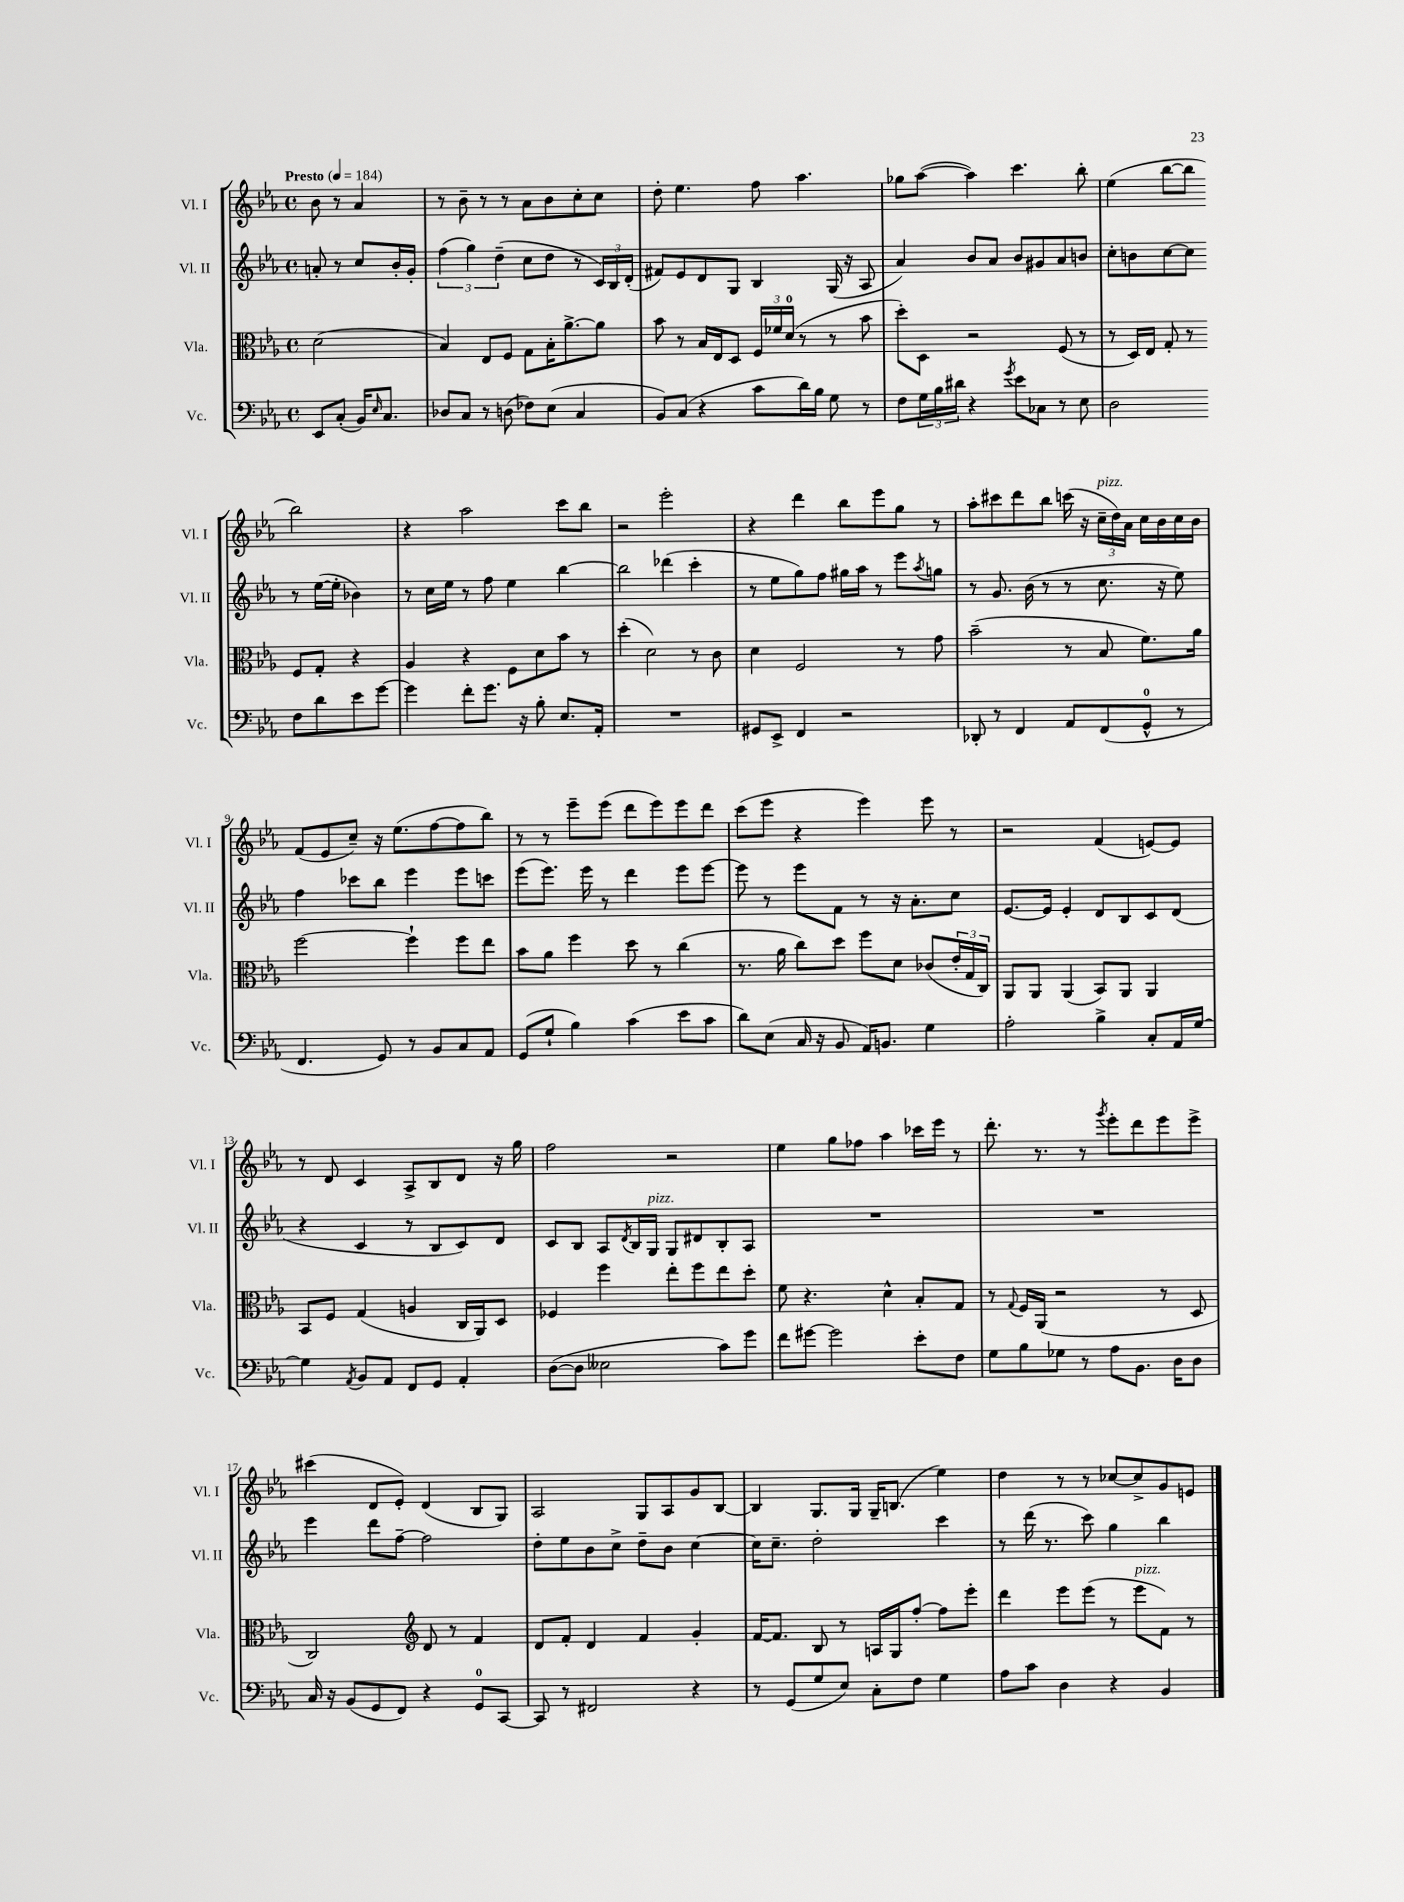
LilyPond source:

<<
\new StaffGroup <<
\new Staff = "s0" \with { instrumentName = "Vl. I" shortInstrumentName = "Vl. I" } {
    \clef treble \key ees \major \defaultTimeSignature \time 4/4 \partial 2 \tempo "Presto" 4 = 184
    bes'8 r8 aes'4 |
    r8 bes'8-- r8 r8 aes'8 bes'8 c''8-. c''8 |
    d''8-. ees''4. f''8 aes''4. |
    ges''8 aes''8~( aes''4) c'''4. bes''8-. |
    ees''4( bes''8~ bes''8 bes''2) |
    r4 aes''2 c'''8 bes''8 |
    r2 ees'''2-. |
    r4 d'''4 bes''8 ees'''8 g''8 r8 |
    aes''8-. cis'''8 d'''8 bes''8 c'''16( r16 \tuplet 3/2 { c''16--^\markup { \italic "pizz." } d''16) aes'16 } c''16 bes'16 c''16 bes'16 |
    f'8( ees'8 c''8--) r16 ees''8.( f''8~ f''8 bes''8) |
    r8 r8 ees'''8-- ees'''8( d'''8 ees'''8) ees'''8 d'''8 |
    c'''8( ees'''8 r4 ees'''4) ees'''8 r8 |
    r2 f'4( e'8~) e'8 |
    r8 d'8 c'4 aes8-> bes8 d'8 r16 g''16 |
    f''2 r2 |
    ees''4 g''8 fes''8 aes''4 ces'''16 ees'''16 r8 |
    d'''8.-. r8. r8 \acciaccatura { g'''8 } ees'''8-. d'''8 ees'''8 ees'''8-> |
    cis'''4( d'8 ees'8-.) d'4( bes8 g8) |
    aes2 g8 aes8 g'8 bes8~ |
    bes4 g8. g16 g16-- b8.( ees''4) |
    d''4 r8 r8 ces''8~ ces''8-> g'8 e'8 \bar "|." |
}
\new Staff = "s1" \with { instrumentName = "Vl. II" shortInstrumentName = "Vl. II" } {
    \clef treble \key ees \major \defaultTimeSignature \time 4/4 \partial 2
    a'8-. r8 c''8 bes'16-. g'16-. |
    \tuplet 3/2 { f''4( g''4) d''4--( } c''8 d''8 r8 \tuplet 3/2 { c'16) bes16 d'16-.( } |
    fis'8) ees'8 d'8 g8 bes4 g16( r16 aes8 |
    aes'4) bes'8 aes'8 bes'8 gis'8 aes'8 b'8 |
    c''8-. b'8 c''8~ c''8 r8 ees''16~( ees''16-. bes'4) |
    r8 c''16 ees''16 r8 f''8 ees''4 bes''4~ |
    bes''2 des'''4( c'''4-. |
    r8 ees''8 g''8) f''8 gis''16 aes''16 r8 ees'''8 \acciaccatura { aes''8 } g''8 |
    r8 g'8. bes'16( r8 r8 c''8. r16 ees''8) |
    f''4 ces'''8 bes''8 ees'''4 ees'''8 c'''8 |
    ees'''8( ees'''8.) ees'''16 r8 d'''4 ees'''8 ees'''8~ |
    ees'''8 r8 ees'''8 f'8 r8 r16 aes'8.-. c''8 |
    ees'8.~ ees'16 ees'4-. d'8 bes8 c'8 d'8( |
    r4 c'4 r8 bes8 c'8) d'8 |
    c'8 bes8 aes8 \acciaccatura { d'8 } bes16 g16^\markup { \italic "pizz." } g8 dis'8 bes8-. aes8 |
    R1 |
    R1 |
    ees'''4 d'''8 f''8~-- f''2 |
    d''8-. ees''8 bes'8 c''8-> d''8-- bes'8 c''4~ |
    c''16 c''8.-- d''2-. c'''4 |
    r8 d'''16( r8. c'''8) g''4 bes''4 \bar "|." |
}
\new Staff = "s2" \with { instrumentName = "Vla." shortInstrumentName = "Vla." } {
    \clef alto \key ees \major \defaultTimeSignature \time 4/4 \partial 2
    d'2( |
    bes4) ees8 f8 g8 bes16-. aes'8.~-> aes'8 |
    bes'8 r8 bes16 ees16 d8 \tuplet 3/2 { f16 fes'16 d'16-0( } r8 r8 bes'8 |
    d''8-.) d8 r2 f8( r8 |
    r8 d16) ees16 g8-. r8 f8 g8-. r4 |
    aes4 r4 f8 d'8 bes'8 r8 |
    d''4-.( d'2) r8 c'8 |
    d'4 f2 r8 g'8 |
    bes'2--( r8 bes8 f'8.) aes'16 |
    f''2~ f''4-! f''8 ees''8 |
    bes'8 aes'8 f''4 d''8 r8 c''4( |
    r8. aes'16 c''8) d''8 f''8 d'8 ces'8( \tuplet 3/2 { ees'16-. g16 c16) } |
    aes,8 aes,8 aes,4( bes,8) aes,8 aes,4 |
    bes,8 f8 g4( a4 c16 aes,16) d8 |
    fes4 f''4 ees''8-. f''8 ees''8 d''8-. |
    f'8 r4. d'4-^ bes8-. g8 |
    r8 \appoggiatura { g8 } f16 aes,16( r2 r8 d8 |
    c2) \clef treble d'8 r8 f'4 |
    d'8 f'8-. d'4 f'4 g'4-. |
    f'16~ f'8. bes8 r8 a16 g16 f''8~-. f''8 ees'''8-. |
    d'''4 ees'''8 ees'''8( r8 ees'''8^\markup { \italic "pizz." } f'8) r8 \bar "|." |
}
\new Staff = "s3" \with { instrumentName = "Vc." shortInstrumentName = "Vc." } {
    \clef bass \key ees \major \defaultTimeSignature \time 4/4 \partial 2
    ees,8 c8-.( bes,16) \grace { ees16 } c8. |
    des8 c8 r8 d8( fes8) ees8( c4 |
    bes,8) c8( r4 c'8 d'16) bes16 g8 r8 |
    f8 \tuplet 3/2 { g16 bes16 dis'16 } r4 \acciaccatura { g'8 } ees'8 ces8 r8 ees8 |
    d2 f8 d'8 ees'8 g'8~ |
    g'4 f'8-. g'8. r16 bes8-. ees8. aes,16-. |
    R1 |
    gis,8 ees,8-> f,4 r2 |
    des,8-. r8 f,4 aes,8 f,8( g,8-0-^ r8 |
    f,4. g,8) r8 bes,8 c8 aes,8 |
    g,8( g8-! bes4) c'4( ees'8 c'8 |
    d'8) ees8( c16 r16 bes,8 aes,16) b,8. g4 |
    aes2-. bes4-> c8-. aes,16 g16~ |
    g4 \acciaccatura { aes,8 } bes,8 aes,8 f,8 g,8 aes,4-. |
    d8~( d8 eeses2 c'8) g'8 |
    f'8 gis'8~ gis'2 ees'8-. f8 |
    g8 bes8 ges8 r8 aes8 bes,8. d16 d8 |
    c16 r16 bes,8( g,8 f,8) r4 g,8-0 c,8~ |
    c,8 r8 fis,2 r4 |
    r8 g,8( g8 ees8) c8-. f8 g4 |
    aes8 c'8 d4 r4 bes,4 \bar "|." |
}
>>
>>
